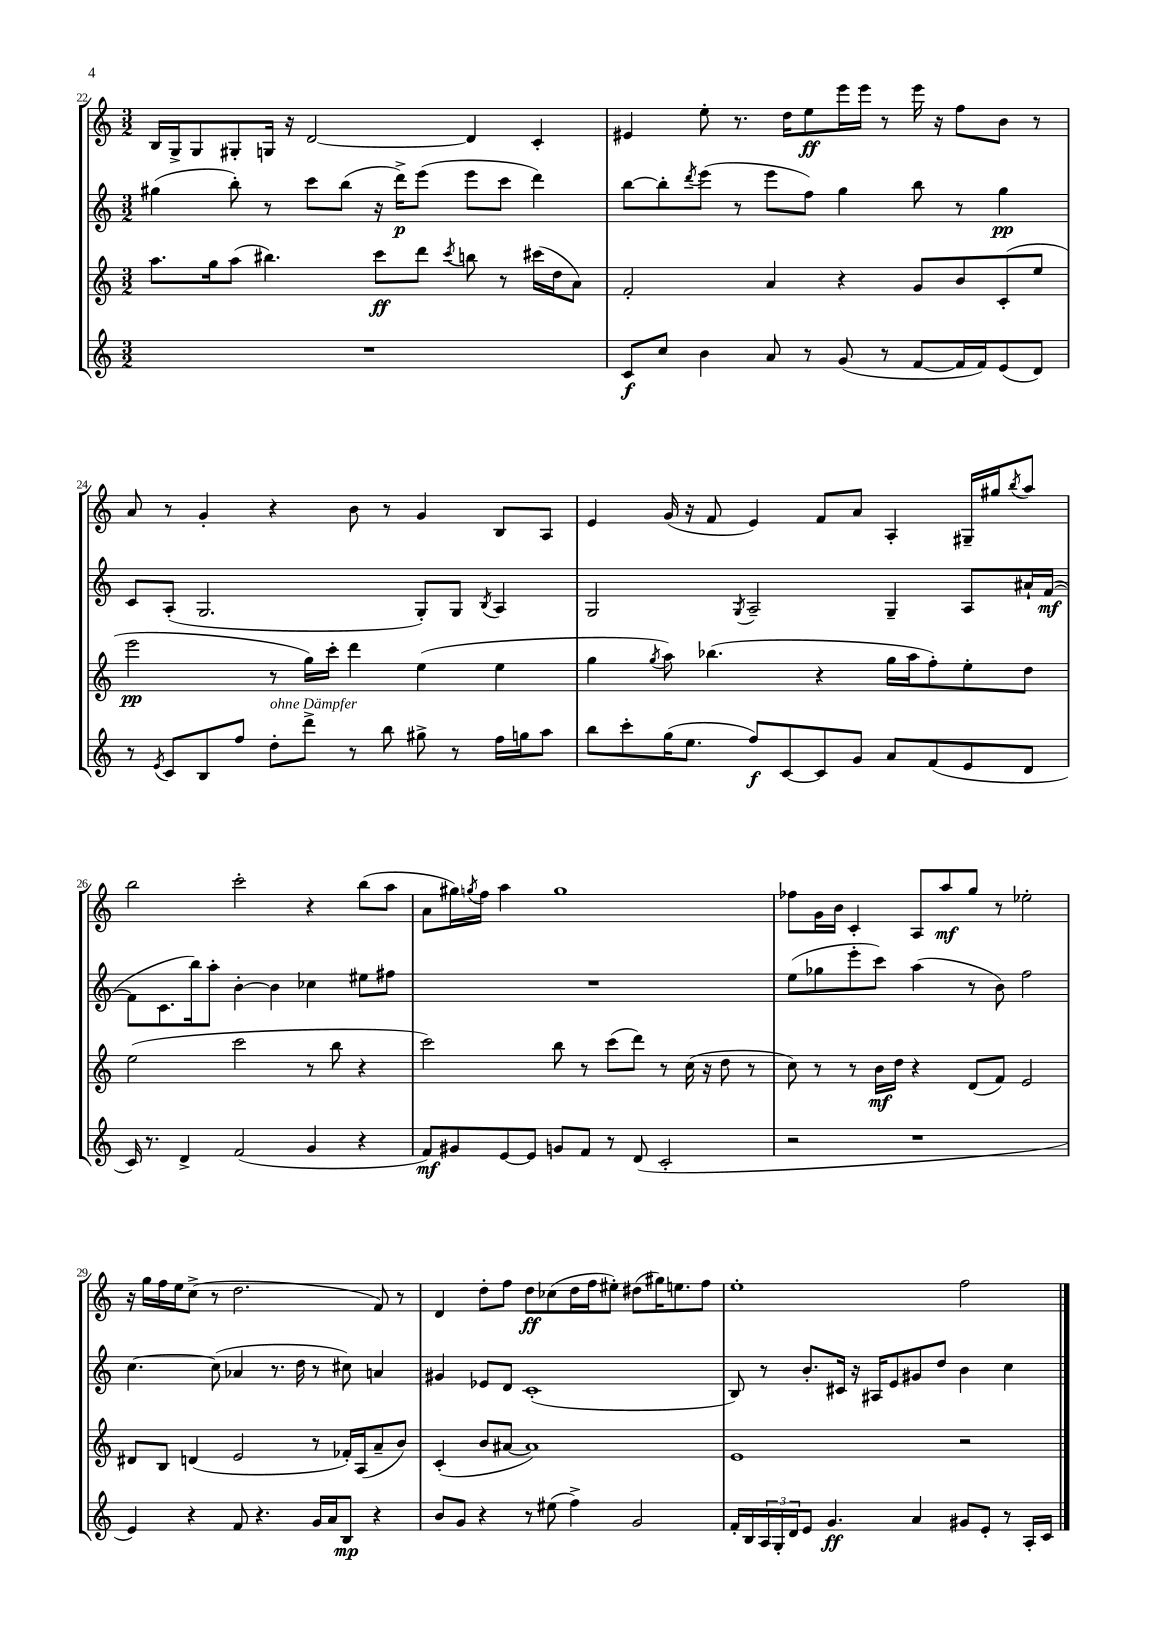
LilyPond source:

<<
\new StaffGroup <<
\new Staff = "s0" {
    \clef treble \key c \major \numericTimeSignature \time 3/2
    b16 g16-> g8 gis8-. g16 r16 d'2~ d'4 c'4-. |
    eis'4 e''8-. r8. d''16 e''8\ff e'''16 e'''16 r8 e'''16 r16 f''8 b'8 r8 |
    a'8 r8 g'4-. r4 b'8 r8 g'4 b8 a8 |
    e'4 g'16( r16 f'8 e'4) f'8 a'8 a4-. gis16-- gis''16 \acciaccatura { b''8 } a''8 |
    b''2 c'''2-. r4 b''8( a''8 |
    a'8 gis''16) \acciaccatura { g''8 } f''16 a''4 g''1 |
    fes''8 g'16 b'16 c'4-. a8 a''8\mf g''8 r8 ees''2-. |
    r16 g''16 f''16 e''16 c''8->( r8 d''2. f'8) r8 |
    d'4 d''8-. f''8 d''8\ff ces''8( d''16 f''16 eis''8-.) dis''8( gis''16) e''8. f''8 |
    e''1-. f''2 \bar "|." |
}
\new Staff = "s1" {
    \clef treble \key c \major \numericTimeSignature \time 3/2
    gis''4( b''8-.) r8 c'''8 b''8( r16 d'''16->\p) e'''8( e'''8 c'''8 d'''4) |
    b''8~ b''8-. \acciaccatura { d'''8 } e'''8( r8 e'''8 f''8) g''4 b''8 r8 g''4\pp |
    c'8 a8-.( g2. g8-.) g8 \acciaccatura { b8 } a4 |
    g2 \acciaccatura { g8 } a2-- g4-- a8 ais'16-! f'16~\mf( |
    f'8 c'8. b''16) a''8-. b'4~-. b'4 ces''4 eis''8 fis''8 |
    R1. |
    e''8( ges''8 e'''8-. c'''8) a''4( r8 b'8) f''2 |
    c''4.~ c''8( aes'4 r8. d''16 r8 cis''8) a'4 |
    gis'4 ees'8 d'8 c'1-.( |
    b8) r8 b'8.-. cis'16 r16 ais16 e'8 gis'8 d''8 b'4 c''4 \bar "|." |
}
\new Staff = "s2" {
    \clef treble \key c \major \numericTimeSignature \time 3/2
    a''8. g''16 a''8( bis''4.) c'''8\ff d'''8 \acciaccatura { c'''8 } b''8 r8 cis'''16( d''16 a'8) |
    f'2-. a'4 r4 g'8 b'8 c'8-.( e''8 |
    e'''2\pp r8 g''16) c'''16-. d'''4 e''4( e''4 |
    g''4 \acciaccatura { g''8 } a''8) bes''4.( r4 g''16 a''16 f''8-.) e''8-. d''8 |
    e''2( c'''2 r8 b''8 r4 |
    c'''2) b''8 r8 c'''8( d'''8) r8 c''16( r16 d''8 r8 |
    c''8) r8 r8 b'16\mf d''16 r4 d'8( f'8) e'2 |
    dis'8 b8 d'4( e'2 r8 fes'16-.) a16( a'8-- b'8) |
    c'4-.( b'8 ais'8~ ais'1) |
    e'1 r2 \bar "|." |
}
\new Staff = "s3" {
    \clef treble \key c \major \numericTimeSignature \time 3/2
    R1. |
    c'8\f c''8 b'4 a'8 r8 g'8( r8 f'8~ f'16 f'16) e'8( d'8) |
    r8 \acciaccatura { e'8 } c'8 b8 f''8 d''8-.^\markup { \italic "ohne Dämpfer" } d'''8-> r8 b''8 gis''8-> r8 f''16 g''16 a''8 |
    b''8 c'''8-. g''16( e''8. f''8\f) c'8~ c'8 g'8 a'8 f'8( e'8 d'8 |
    c'16) r8. d'4-> f'2( g'4 r4 |
    f'8\mf) gis'8 e'8~ e'8 g'8 f'8 r8 d'8( c'2-. |
    r2 r1 |
    e'4) r4 f'8 r4. g'16 a'16 b8\mp r4 |
    b'8 g'8 r4 r8 eis''8( f''4->) g'2 |
    f'16-. b16 \tuplet 3/2 { a16 g16-. d'16 } e'8 g'4.\ff a'4 gis'8 e'8-. r8 a16-. c'16 \bar "|." |
}
>>
>>
\layout { \context { \Score currentBarNumber = #22 } }
